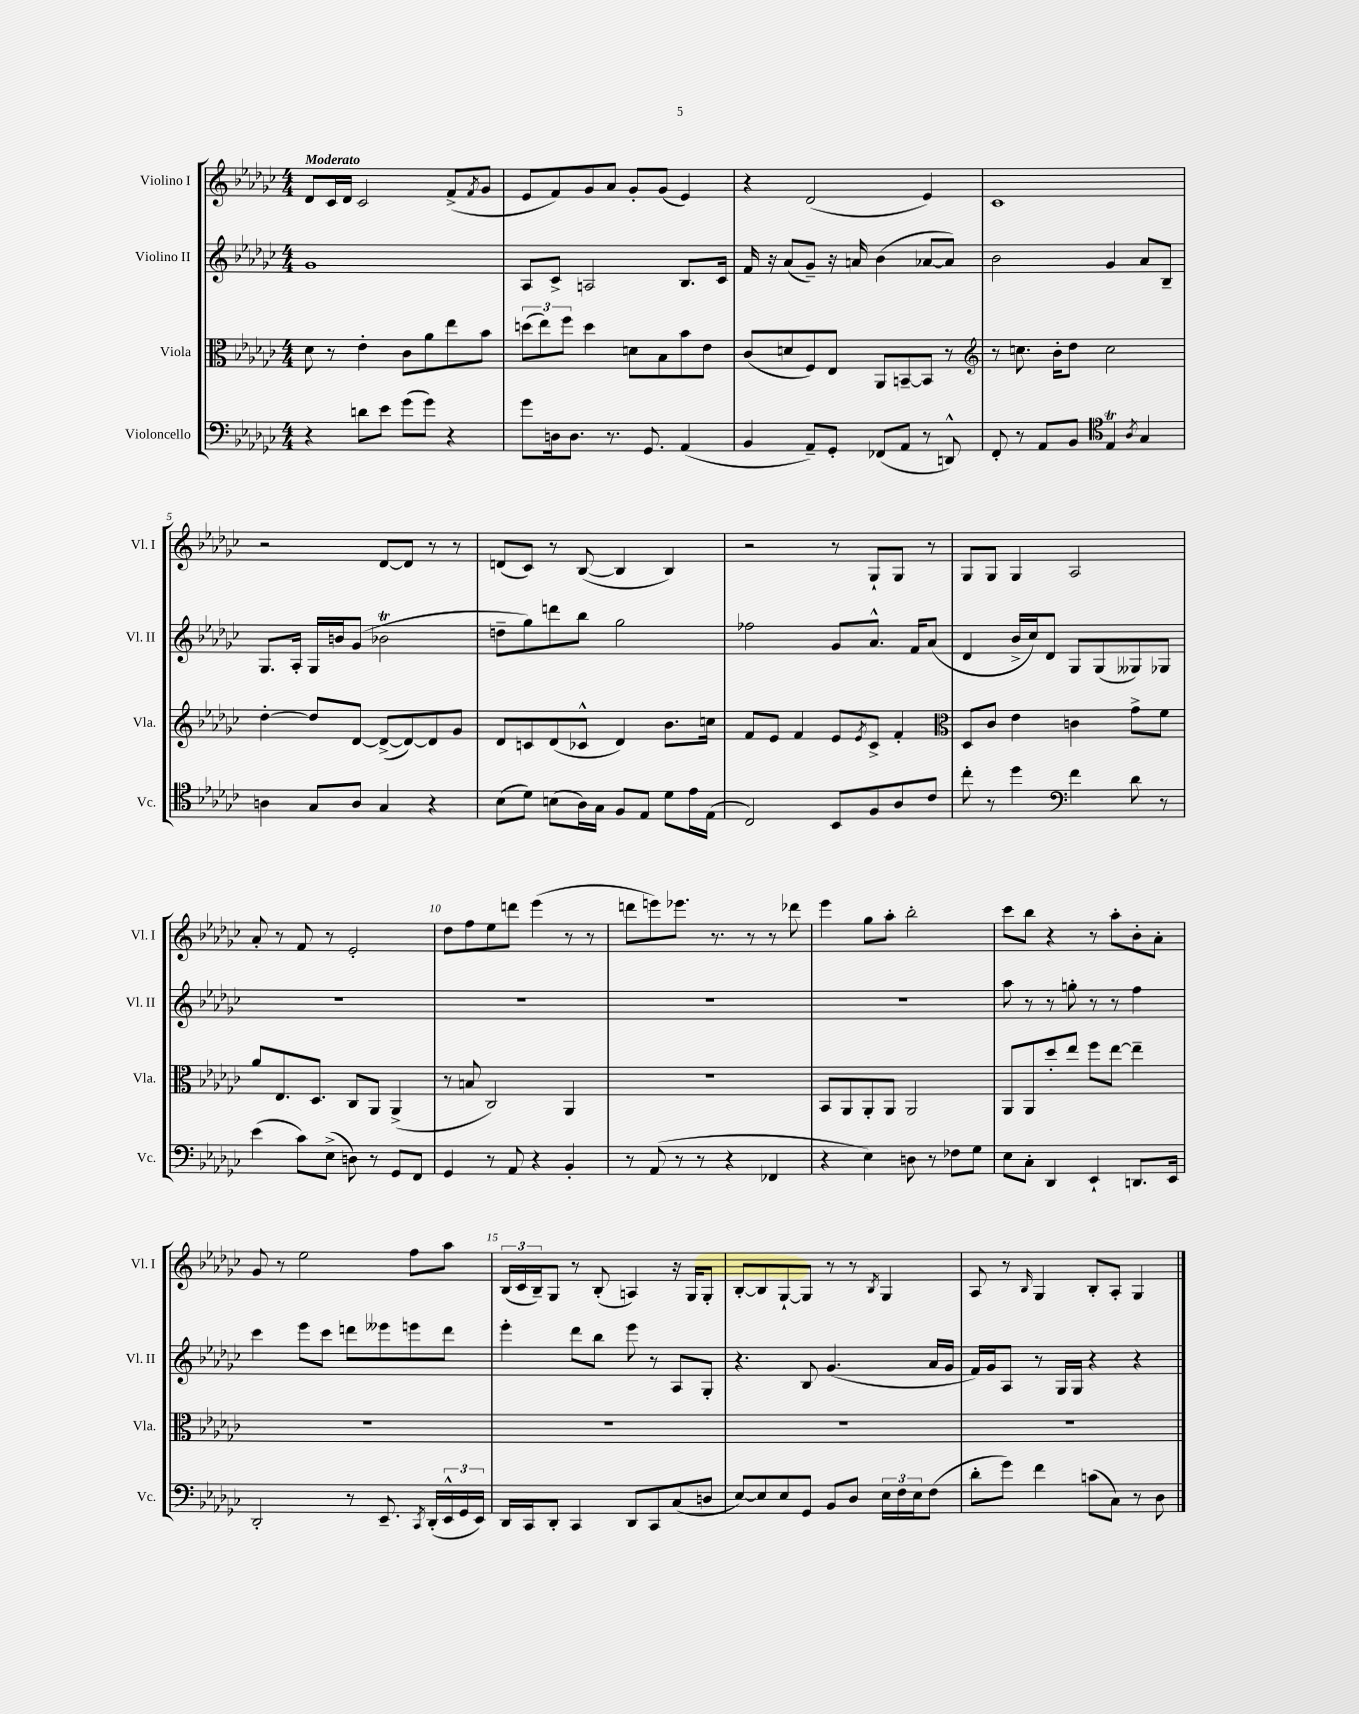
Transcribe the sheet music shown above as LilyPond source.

<<
\new StaffGroup <<
\new Staff = "s0" \with { instrumentName = "Violino I" shortInstrumentName = "Vl. I" } {
    \clef treble \key ges \major \numericTimeSignature \time 4/4 \tempo "Moderato"
    des'8 ces'16 des'16 ces'2 f'8->( \acciaccatura { f'8 } ges'8 |
    ees'8 f'8) ges'8 aes'8 ges'8-. ges'8( ees'4) |
    r4 des'2( ees'4) |
    ces'1 |
    r2 des'8~ des'8 r8 r8 |
    d'8( ces'8) r8 bes8~( bes4 bes4) |
    r2 r8 ges8-! ges8 r8 |
    ges8 ges8 ges4 aes2 |
    aes'8-. r8 f'8 r8 ees'2-. |
    des''8 f''8 ees''8 d'''8 ees'''4( r8 r8 |
    d'''8 e'''8) ees'''8. r8. r8 r8 des'''8 |
    ees'''4 ges''8 aes''8-. bes''2-. |
    ces'''8 bes''8 r4 r8 aes''8-. bes'8-. aes'8-. |
    ges'8 r8 ees''2 f''8 aes''8 |
    \tuplet 3/2 { bes16( ces'16 bes16--) } ges8 r8 bes8-.( a4) r16 ges16 ges8-. |
    bes8~-. bes8 ges8~-! ges8 r8 r8 \acciaccatura { bes8 } ges4 |
    aes8 r8 \grace { bes16 } ges4 bes8-. aes8-. ges4 \bar "|." |
}
\new Staff = "s1" \with { instrumentName = "Violino II" shortInstrumentName = "Vl. II" } {
    \clef treble \key ges \major \numericTimeSignature \time 4/4
    ges'1 |
    aes8 ces'8-> a2 bes8. ces'16 |
    f'16 r16 aes'8( ges'8--) r16 a'16 bes'4( aes'8~ aes'8) |
    bes'2 ges'4 aes'8 bes8-- |
    ges8. aes16-. ges16 b'16 ges'8( bes'2\trill |
    d''8-- ges''8) d'''8 bes''8 ges''2 |
    fes''2 ges'8 aes'8.-^ f'16 aes'8( |
    des'4 bes'16-> ces''16) des'8 ges8 ges8( geses8) ges8 |
    R1 |
    R1 |
    R1 |
    R1 |
    aes''8 r8 r8 g''8-. r8 r8 f''4 |
    ces'''4 ees'''8 ces'''8 d'''8 eeses'''8 e'''8 d'''8 |
    ees'''4-. des'''8 bes''8 ees'''8 r8 aes8 ges8-. |
    r4. bes8 ges'4.( aes'16 ges'16 |
    f'16) ges'16 aes8 r8 ges16 ges16 r4 r4 \bar "|." |
}
\new Staff = "s2" \with { instrumentName = "Viola" shortInstrumentName = "Vla." } {
    \clef alto \key ges \major \numericTimeSignature \time 4/4
    des'8 r8 ees'4-. ces'8 aes'8 ees''8 bes'8 |
    \tuplet 3/2 { d''8( ees''8) f''8 } d''4 d'8 bes8 bes'8 ees'8 |
    ces'8( d'8 f8) ees8 aes,8 b,8~-- b,8 r8 |
    \clef treble r8 c''8. bes'16-. des''8 c''2 |
    des''4~-. des''8 des'8~ des'8~->( des'8~) des'8 ges'8 |
    des'8 c'8 des'8( ces'8-^ des'4) bes'8. c''16 |
    f'8 ees'8 f'4 ees'8 \acciaccatura { ees'8 } ces'8-> f'4-. |
    \clef alto des8 ces'8 ees'4 c'4 ges'8-> f'8 |
    aes'8 ees8. des8. ces8 aes,8 aes,4->( |
    r8 b8 ces2) aes,4 |
    R1 |
    bes,8 aes,8 aes,8-. aes,8 aes,2 |
    aes,8 aes,8 des''8-. ees''8 f''8 ees''8~ ees''4-- |
    R1 |
    R1 |
    R1 |
    R1 \bar "|." |
}
\new Staff = "s3" \with { instrumentName = "Violoncello" shortInstrumentName = "Vc." } {
    \clef bass \key ges \major \numericTimeSignature \time 4/4
    r4 d'8 ees'8 ges'8( ges'8) r4 |
    ges'8 d16 d8. r8. ges,8. aes,4( |
    bes,4 aes,8--) ges,8-. fes,8( aes,8 r8 d,8-^) |
    f,8-. r8 aes,8 bes,8 \clef tenor ees4\trill \acciaccatura { aes8 } ges4 |
    a4 ges8 a8 ges4 r4 |
    bes8( des'8) b8( aes16) ges16 f8 ees8 des'8 ees'16 ees16( |
    ces2) bes,8 f8 aes8 ces'8 |
    ces''8-. r8 des''4 \clef bass f'4 des'8 r8 |
    ees'4( ces'8) ees8->( d8) r8 ges,8 f,8 |
    ges,4 r8 aes,8 r4 bes,4-. |
    r8 aes,8( r8 r8 r4 fes,4 |
    r4 ees4) d8 r8 fes8 ges8 |
    ees8 ces8-. des,4 ees,4-! d,8. ees,16 |
    des,2-. r8 ees,8.-- \acciaccatura { ces,8 } des,16-.( \tuplet 3/2 { ees,16-^ ges,16 ees,16) } |
    des,16 ces,16 des,8-. ces,4 des,8 ces,8 ces8( d8 |
    ees8~) ees8 ees8 ges,8 bes,8 des8 \tuplet 3/2 { ees16 f16 ees16 } f8( |
    des'8-. ges'8) f'4 c'8( ces8) r8 des8 \bar "|." |
}
>>
>>
\layout { \context { \Score \override BarNumber.break-visibility = ##(#f #t #t) barNumberVisibility = #(every-nth-bar-number-visible 5) } }
